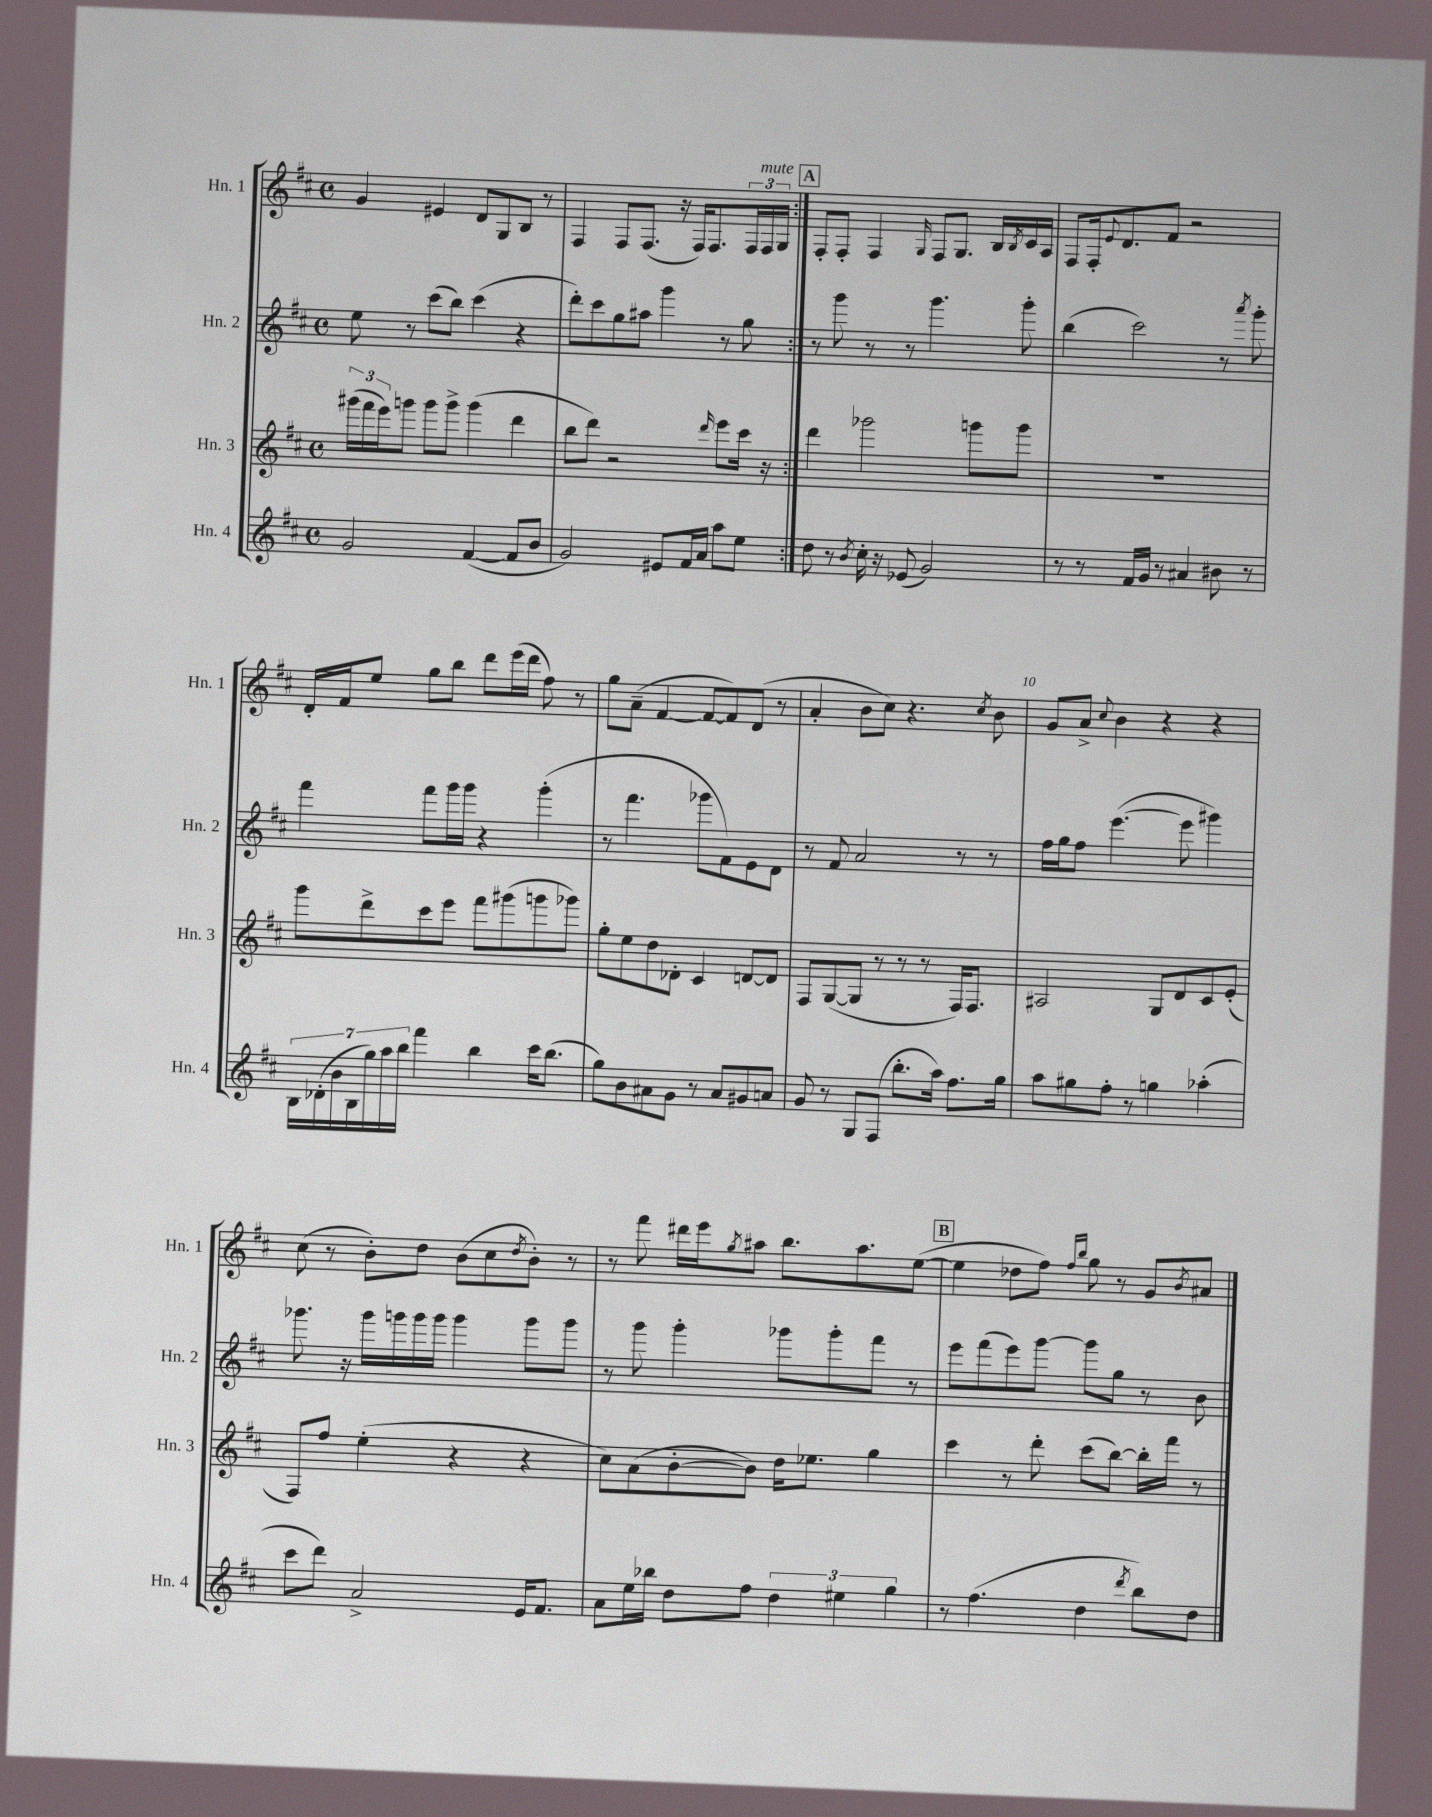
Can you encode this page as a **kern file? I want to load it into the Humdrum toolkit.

**kern	**kern	**kern	**kern
*staff4	*staff3	*staff2	*staff1
*clefG2	*clefG2	*clefG2	*clefG2
*k[f#c#]	*k[f#c#]	*k[f#c#]	*k[f#c#]
*M4/4	*M4/4	*M4/4	*M4/4
*met(c)	*met(c)	*met(c)	*met(c)
2g/	(24ggg#\LL	8ee\	4g/
.	24fff#\	.	.
.	24eee\J)	.	.
.	8ggg\J	8r	.
.	8ggg\L	(8ccc#\L	4e#/
.	8ggg^\J	8bb\J)	.
([4f#/	(4ggg\	(4ccc#\	8d/L
.	.	.	8G/
8f#/]L	4ddd\	4r	8B/J
8b/J	.	.	8r
=	=	=	=
2g/)	8bb\L	8ddd'\L)	4F#/
.	8ddd\J)	8ccc#\	.
.	2r	8gg\	8F#/L
.	.	8aa#\J	(8.F#/J
8e#/L	.	4ggg\	.
.	.	.	16r
16f#/L	.	.	16F#/LK)
16a/JJ	.	.	8.F#/
.	16qqddd/	.	.
8aa\L	8eee\L	8r	.
8ee\J	16ccc#\Jk	8gg\	24F#/L
.	.	.	24F#/
.	16r	.	.
.	.	.	24G/JJ
=:|!	=:|!	=:|!	=:|!
8dd\	4ddd\	8r	8F#'/L
8r	.	8ggg\	8F#'/J
8qb/	.	.	.
16cc#'\	2ggg-\	8r	4F#/
16r	.	.	.
(8e-/	.	8r	.
.	.	.	16qqG/
2g/)	.	4.ggg\	8F#/L
.	.	.	8.G/J
.	8ggg\L	.	.
.	.	.	16B/LL
.	.	.	8qB/
.	8ggg\J	8ggg'\	16c#/
.	.	.	16A/JJ
=	=	=	=
8r	1r	(4bb\	8F#/L
8r	.	.	16F#'/k
.	.	.	8qqe/
.	.	.	8.d/
16f#/LL	.	2ccc#\)	.
16g/JJ	.	.	.
8r	.	.	8f#/J
4a#/	.	.	2r
8b#\	.	8r	.
.	.	8qaaa/	.
8r	.	8ggg'\	.
=	=	=	=
28B\LL	8ggg\L	4fff#\	16d'/LL
(28d-'\	.	.	.
.	.	.	16f#/J
28b\	.	.	.
28B\	.	.	.
.	8ddd^\	.	8ee/J
28gg\)	.	.	.
28aa\	.	.	.
28bb\JJ	.	.	.
4fff#\	8ccc#\	8fff#\L	8gg\L
.	8eee\J	16ggg\L	8bb\J
.	.	16ggg\JJ	.
4bb\	8fff#\L	4r	8ddd\L
.	(8ggg#\	.	(16eee\L
.	.	.	16ddd\JJ
16ccc#\LK	8ggg\	(4ggg'\	8ff#\)
(8.bb\J	.	.	.
.	8ggg-\J)	.	8r
=	=	=	=
8gg\L)	8gg'\L	8r	8gg\L
8b\	8ee\	4.fff#\	(8a~\J
8a#\	8dd\	.	[4f#/
8g\J	8d-'\J	.	.
8r	4c#/	8ggg-\L	8f#/_L
8a#/L	.	8f#\)	8f#/])
8g#/	[8d/L	8e\	(8d/J
8a/J	8d/]J	8d\J	8r
=	=	=	=
8g/	8F#/L	8r	4a'/
8r	([8G/	8f#/	.
8G/L	8G/]J	2a/	8b\L
(8F#/J	8r	.	8cc#\J)
8.bb'\L	8r	.	4.r
.	8r	.	.
16aa\Jk)	.	.	.
8.ff#\L	16F#/LK)	8r	.
.	8.F#/J	.	.
.	.	.	8qcc#/
.	.	8r	8b\
16gg\Jk	.	.	.
=	=	=	=
8aa\L	2A#/	16ff#\LL	8g/L
.	.	16gg\J	.
8gg#\	.	8ff#\J	8a^/J
.	.	.	8qqcc#/
8ff#'\J	.	([4.eee\	4b\
8r	.	.	.
4gg\	8G/L	.	4r
.	8d/	8eee\]	.
(4aa-'\	8c#/	4ggg#\)	4r
.	(8e'/J	.	.
=	=	=	=
8ccc#\L	8F#/L)	8.ggg-\	(8cc#\
8ddd\J)	8ff#/J	.	8r
.	.	16r	.
2a^/	(4ee'\	16ggg-\LL	8b'\L)
.	.	16ggg\	.
.	.	16ggg\	8dd\J
.	.	16ggg\JJ	.
.	4r	4ggg\	(8b\L
.	.	.	8cc#\
.	.	.	8qdd/
16e/LK	4r	8ggg\L	8b'\J)
8.f#/J	.	.	.
.	.	8ggg\J	8r
=	=	=	=
8a\L	8cc#\L)	8r	8r
16ee\L	(8a\	8ggg\	8fff#\
16bb-\JJ	.	.	.
8dd\L	[8b'\	4ggg'\	16ddd#\LL
.	.	.	16eee\J
.	.	.	8qgg/
8ff#\J	8b\]J)	.	8aa#\J
6dd\	16dd\LK	8ggg-\L	8.bb\L
.	8.ee-\J	.	.
.	.	8ggg-'\	.
6ee#\	.	.	.
.	.	.	8.aa#\
.	4gg\	8fff#\J	.
6gg\	.	.	.
.	.	8r	([8ee\J
=	=	=	=
8r	4ccc#\	8eee\L	4ee\]
(4.ff#\	.	(8fff#\	.
.	8r	8eee\)	8dd-\L
.	8ddd'\	[8ggg\J	8ff#\J)
.	.	.	16qqff#/LL
.	.	.	16qqbb/JJ
4dd\	(8ccc#\L	8ggg\]L	8gg\
.	[8bb\J)	8gg\J	8r
8qddd/	.	.	.
8bb\L)	16bb'\]LL	8r	8g/L
.	16fff#\JJ	.	.
.	.	.	8qb/
8dd\J	8r	8b\	8a#/J
==	==	==	==
*-	*-	*-	*-
